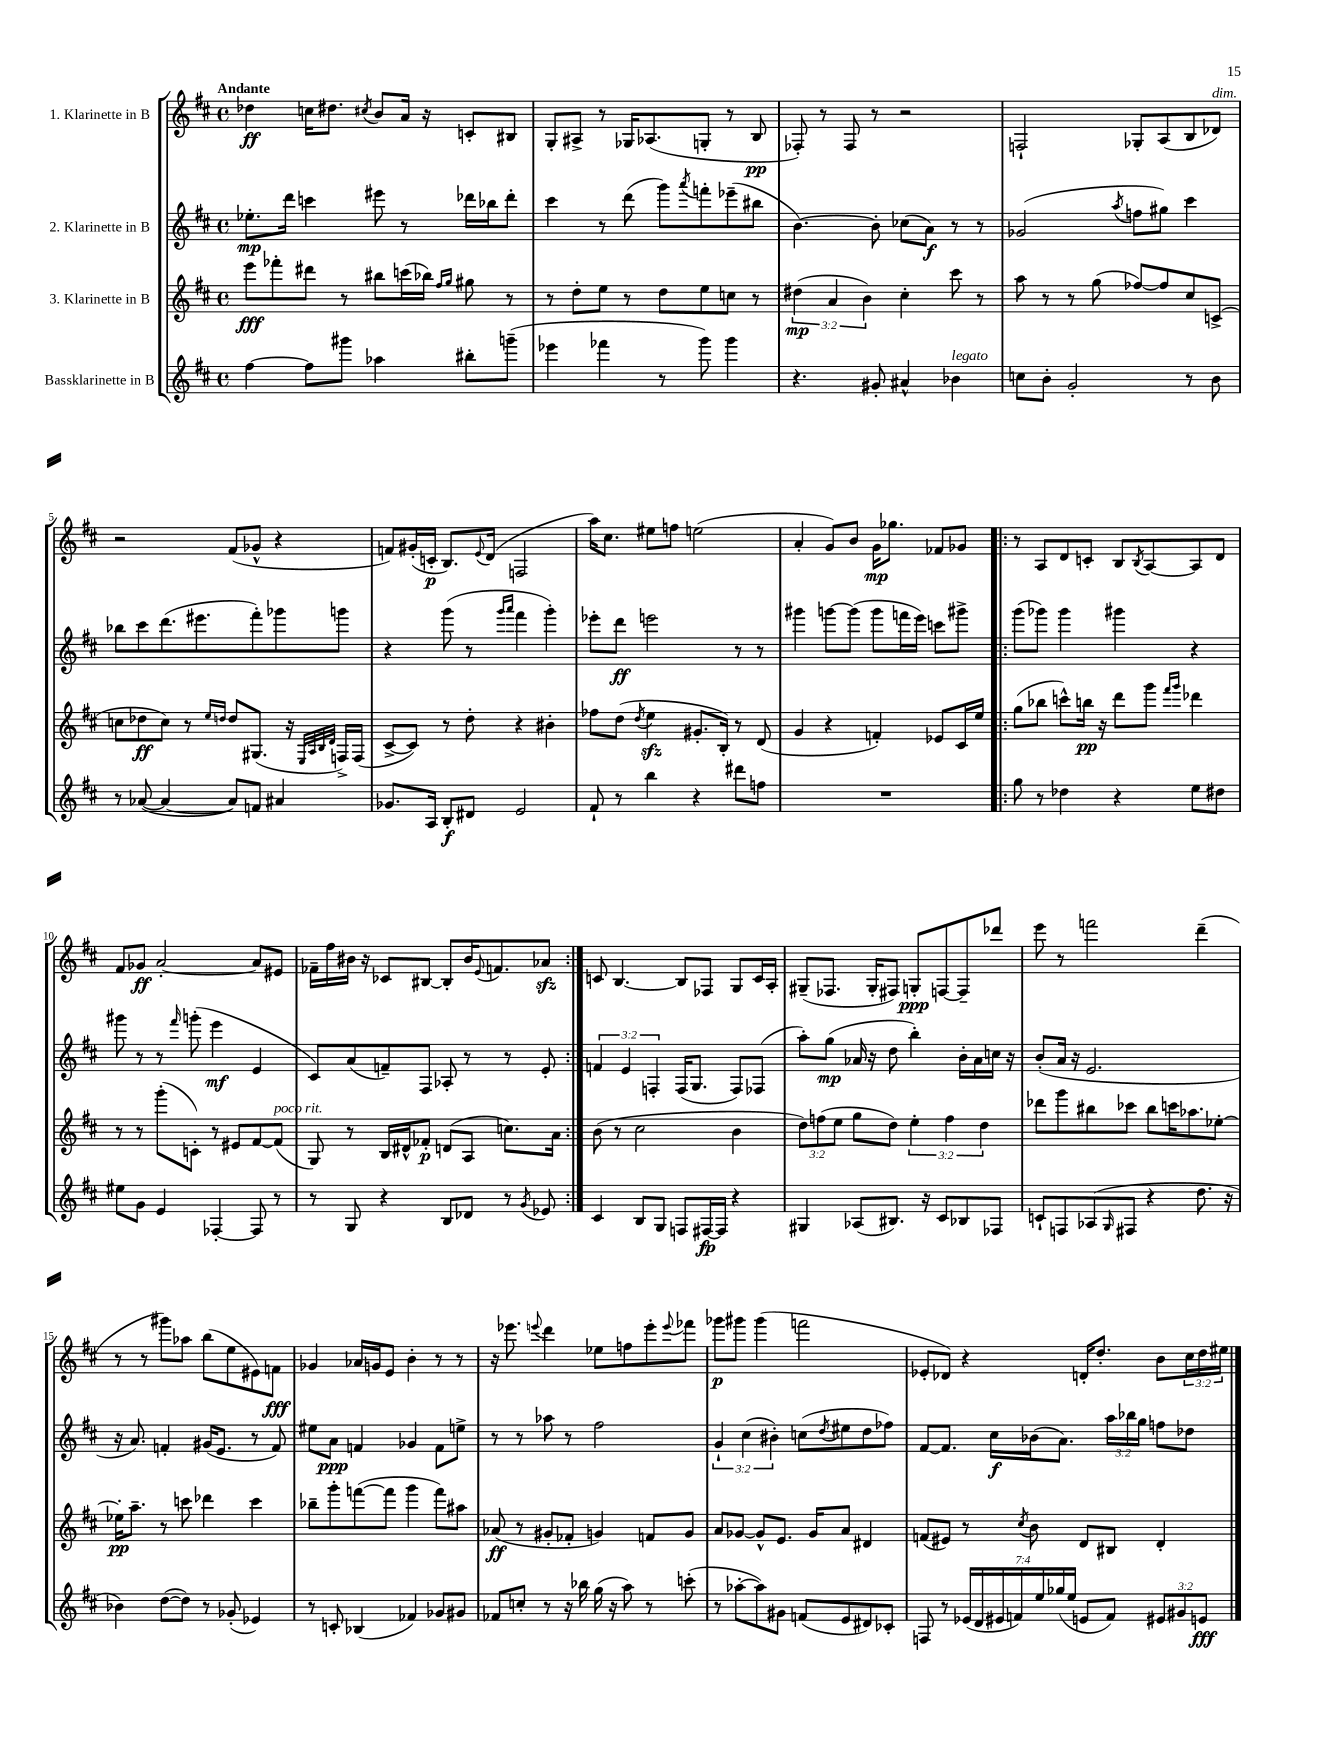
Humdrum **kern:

**kern	**dynam	**kern	**dynam	**kern	**dynam	**kern	**dynam
*part4	*part4	*part3	*part3	*part2	*part2	*part1	*part1
*staff4	*staff4	*staff3	*staff3	*staff2	*staff2	*staff1	*staff1
*I"Bassklarinette in B	*	*I"3. Klarinette in B	*	*I"2. Klarinette in B	*	*I"1. Klarinette in B	*
*clefG2	*	*clefG2	*	*clefG2	*	*clefG2	*
*k[f#c#]	*	*k[f#c#]	*	*k[f#c#]	*	*k[f#c#]	*
*M4/4	*	*M4/4	*	*M4/4	*	*M4/4	*
*met(c)	*	*met(c)	*	*met(c)	*	*met(c)	*
=1	=1	=1	=1	=1	=1	=1	=1
!	!	!	!	!	!	!LO:TX:a:B:t=Andante	!
[4ff#\	.	8eee\L	fff	8.ee-X'\L	mp	4dd-X\	ff
.	.	8fff-X'\	.	.	.	.	.
.	.	.	.	16ddd\Jk	.	.	.
8ff#\L]	.	8ddd#X\J	.	4cccn\	.	16ccn\KL	.
.	.	.	.	.	.	8.dd#X\J	.
8ggg#X\J	.	8r	.	.	.	.	.
.	.	.	.	.	.	8qcc#X/	.
4aa-X\	.	8bb#X\L	.	8eee#X\	.	8b/L	.
.	.	(16cccn\L	.	8r	.	16a/Jk	.
.	.	16bb-X\JJ)	.	.	.	16r	.
.	.	16qqff#/LL	.	.	.	.	.
.	.	16qqgg/JJ	.	.	.	.	.
8bb#X'\L	.	8gg#X\	.	16ddd-X\LL	.	8cn'/L	.
.	.	.	.	16bb-X\J	.	.	.
(8gggn~\J	.	8r	.	8ddd-'\J	.	8B#X/J	.
=2	=2	=2	=2	=2	=2	=2	=2
4eee-X\	.	8r	.	4ccc#\	.	8G'/L	.
.	.	8dd'\L	.	.	.	8A#X^/J	.
4fff-X\	.	8ee\J	.	8r	.	8r	.
.	.	8r	.	(8ddd\	.	16G-X/KL	.
.	.	.	.	.	.	(8.A-X/	.
8r	.	8dd\L	.	8ggg\L)	.	.	.
.	.	.	.	8qaaa/	.	.	.
8ggg\)	.	8ee\	.	8fffn'\	.	8Gn'/J	.
4ggg\	.	8ccn\J	.	(8eee-X~\	.	8r	.
.	.	8r	.	8bb#X\J	.	8B/	pp
=3	=3	=3	=3	=3	=3	=3	=3
4.r	.	(6dd#X\	mp	[4.b\)	.	8F-X'/)	.
.	.	.	.	.	.	8r	.
.	.	6a/	.	.	.	.	.
.	.	.	.	.	.	8F-/	.
.	.	6b\)	.	.	.	.	.
8g#X'/	.	.	.	8b'\]	.	8r	.
4a#X^^/	.	4cc#'\	.	(8cc-X\L	.	2r	.
.	.	.	.	8a\J)	f	.	.
!LO:TX:a:i:t=legato	!	!	!	!	!	!	!
4b-X\	.	8ccc#\	.	8r	.	.	.
.	.	8r	.	8r	.	.	.
=4	=4	=4	=4	=4	=4	=4	=4
8ccn\L	.	8aa\	.	(2g-X/	.	2Fn`/	.
8b'\J	.	8r	.	.	.	.	.
2g'/	.	8r	.	.	.	.	.
.	.	(8gg\	.	.	.	.	.
.	.	.	.	8qaa/	.	.	.
.	.	[8ff-X/L)	.	8ffn\L	.	8G-X'/L	.
.	.	8ff-/]	.	8gg#X\J)	.	(8A/	.
8r	.	8cc#/	.	4ccc#\	.	8B/	.
!	!	!	!	!	!	!LO:TX:a:i:t=dim.	!
8b\	.	(8cn^/J	.	.	.	8d-X/J)	.
!!LO:LB:g=z
=5	=5	=5	=5	=5	=5	=5	=5
8r	.	8ccn\L	.	8bb-X\L	.	2r	.
([8a-X/	.	8dd-X\	ff	8ccc#\	.	.	.
4a-/_	.	8cc\J)	.	(8.ddd\	.	.	.
.	.	8r	.	.	.	.	.
.	.	.	.	8.eee#X\	.	.	.
.	.	16qqee/LL	.	.	.	.	.
.	.	16qqddn/JJ	.	.	.	.	.
8a-/L])	.	8dd/L	.	.	.	(8f#/L	.
8fn/J	.	(8.G#X/J	.	8fff#'\)	.	8g-X^^/J	.
4a#X/	.	.	.	8ggg-X\	.	4r	.
.	.	16r	.	.	.	.	.
.	.	32qqE/LLL	.	.	.	.	.
.	.	32qqA/	.	.	.	.	.
.	.	32qqB/	.	.	.	.	.
.	.	32qqd/JJJ	.	.	.	.	.
.	.	16Fn^/LL)	.	8gggn\J	.	.	.
.	.	(16F/JJ	.	.	.	.	.
=6	=6	=6	=6	=6	=6	=6	=6
8.g-X/L	.	[8c#^/L	.	4r	.	8fn/L)	.
.	.	8c#/J])	.	.	.	(16g#X'/L	.
16A/Jk	.	.	.	.	.	16cn'/JJ	p
8B'/L	f	8r	.	(8ggg\	.	8.B/L)	.
8d#X/J	.	8dd'\	.	8r	.	.	.
.	.	.	.	.	.	8qqe/	.
.	.	.	.	.	.	(16d/Jk	.
.	.	.	.	16qqggg/LL	.	.	.
.	.	.	.	16qqaaa/JJ	.	.	.
2e/	.	4r	.	4fff#\	.	2Fn/	.
.	.	4b#X'\	.	4ggg'\)	.	.	.
=7	=7	=7	=7	=7	=7	=7	=7
8f#`/	.	8ff-X\L	.	8eee-X'\L	.	16aa\KL)	.
.	.	.	.	.	.	8.cc#\J	.
8r	.	(8dd\J	.	8ddd\J	ff	.	.
.	.	8qdd/	.	.	.	.	.
4bb\	.	4eezz\	.	2eeen\	.	8ee#X\L	.
.	.	.	.	.	.	8ffn\J	.
4r	.	8.g#X'/L	.	.	.	(2een\	.
.	.	16B'/Jk)	.	.	.	.	.
8ddd#X\L	.	8r	.	8r	.	.	.
8ffn\J	.	(8d/	.	8r	.	.	.
=8	=8	=8	=8	=8	=8	=8	=8
1r	.	4g/	.	4ggg#X\	.	4a'/	.
.	.	4r	.	[8gggn\L	.	8g/L)	.
.	.	.	.	(8ggg\J]	.	8b/J	.
.	.	4fn'/)	.	8ggg\L	.	16g\KL	mp
.	.	.	.	.	.	8.gg-X\J	.
.	.	.	.	16fffn\L	.	.	.
.	.	.	.	16eee\JJ)	.	.	.
.	.	8e-X/L	.	8cccn\L	.	8f-X/L	.
.	.	16c#/L	.	8ggg#X^\J	.	8g-X/J	.
.	.	16ee/JJ	.	.	.	.	.
=9!|:	=9!|:	=9!|:	=9!|:	=9!|:	=9!|:	=9!|:	=9!|:
8gg\	.	(8gg\L	.	(8ggg\L	.	8r	.
8r	.	8bb-X\J	.	8ggg-X\J)	.	8A/L	.
4dd-X\	.	8cccn^^\L)	.	4ggg-\	.	8d/	.
.	.	16bbn\Jk	pp	.	.	8cn'/J	.
.	.	16r	.	.	.	.	.
4r	.	8ddd\L	.	4ggg#X\	.	8B/L	.
.	.	.	.	.	.	8qB/	.
.	.	8ggg\J	.	.	.	[8A/	.
.	.	16qqfff#/LL	.	.	.	.	.
.	.	16qqggg/JJ	.	.	.	.	.
8ee\L	.	4ddd-X\	.	4r	.	8A/]	.
8dd#X\J	.	.	.	.	.	8d/J	.
!!LO:LB:g=z
=10	=10	=10	=10	=10	=10	=10	=10
8ee#X\L	.	8r	.	8ggg#X\	.	8f#/L	.
8g\J	.	8r	.	8r	.	8g-X/J	ff
4e/	.	(8ggg'\L	.	8r	.	[2a'/	.
.	.	.	.	16qqfff#/	.	.	.
.	.	8cn'\J)	.	(8gggn'\	.	.	.
[4F-X'/	.	8r	.	4eee\	mf	.	.
.	.	8e#X/L	.	.	.	.	.
8F-/]	.	[8f#/	.	4e/	.	8a/L]	.
!	!	!LO:TX:a:i:t=poco rit.	!	!	!	!	!
8r	.	(8f#/J]	.	.	.	8e#X/J	.
=11	=11	=11	=11	=11	=11	=11	=11
8r	.	8G/)	.	8c#/L)	.	16f-X~\LL	.
.	.	.	.	.	.	16ff#\	.
8G/	.	8r	.	(8a/	.	16b#X\JJ	.
.	.	.	.	.	.	16r	.
4r	.	16B/LL	.	8fn~/)	.	8c-X/L	.
.	.	16d#X^^/J	.	.	.	.	.
.	.	8f-X'/J	p	8F#/J	.	[8B#X/J	.
8B/L	.	(8dn/L	.	8A-X'/	.	8B#'/L]	.
8d-X/J	.	8A/J	.	8r	.	16b#/K	.
.	.	.	.	.	.	8qqe/	.
.	.	.	.	.	.	8.fn/	.
8r	.	8.ccn\L)	.	8r	.	.	.
8qg/	.	.	.	.	.	.	.
8e-X/	.	.	.	8e'/	.	8a-Xzz/J	.
.	.	16a\Jk	.	.	.	.	.
=12:|!	=12:|!	=12:|!	=12:|!	=12:|!	=12:|!	=12:|!	=12:|!
4c#/	.	(8b\	.	6fn/	.	8cn/	.
.	.	8r	.	.	.	[4.B/	.
.	.	.	.	6e/	.	.	.
8B/L	.	2cc#\	.	.	.	.	.
.	.	.	.	6Fn'/	.	.	.
8G/J	.	.	.	.	.	.	.
8Fn/L	.	.	.	(16F/KL	.	8B/L]	.
.	.	.	.	8.G/J	.	.	.
[16F#X/L	fp	.	.	.	.	8F-X/J	.
16F#/JJ]	.	.	.	.	.	.	.
4r	.	4b\	.	8F/L)	.	8G/L	.
.	.	.	.	(8F-X/J	.	16c/L	.
.	.	.	.	.	.	16A'/JJ	.
=13	=13	=13	=13	=13	=13	=13	=13
4G#X/	.	12dd\L)	.	8aa'\L)	.	(8G#X~/L	.
.	.	(12ffn\	.	.	.	.	.
.	.	.	.	(8gg\J	mp	8.F-X/J	.
.	.	12ee\J	.	.	.	.	.
(8A-X/L	.	8gg\L	.	16a-X/	.	.	.
.	.	.	.	16r	.	16G#'/KL	.
8.B#X/J)	.	8dd\J)	.	8dd\	.	8F#X/J)	.
.	.	6ee'\	.	4bb'\)	.	8Gn'/L	ppp
16r	.	.	.	.	.	.	.
8c#/L	.	.	.	.	.	[8Fn/	.
.	.	6ff\	.	.	.	.	.
8B-X/	.	.	.	16b'\LL	.	8F~/]	.
.	.	.	.	16a-\	.	.	.
.	.	6dd\	.	.	.	.	.
8F-X/J	.	.	.	16ccn\JJ	.	8ddd-X/J	.
.	.	.	.	16r	.	.	.
=14	=14	=14	=14	=14	=14	=14	=14
8cn`/L	.	8ddd-X\L	.	(8b'/L	.	8eee\	.
8Fn/	.	8ggg\	.	16a/Jk	.	8r	.
.	.	.	.	16r	.	.	.
(8A-X/	.	8bb#X\	.	2.e/	.	2fffn\	.
16qqG/	.	.	.	.	.	.	.
8F#X/J	.	8ccc-X\J	.	.	.	.	.
4r	.	8bb#\L	.	.	.	.	.
.	.	16cccn\K	.	.	.	.	.
.	.	8.aa-X\	.	.	.	.	.
8.dd\	.	.	.	.	.	(4ddd~\	.
.	.	[8ee-X'\J	.	.	.	.	.
16r	.	.	.	.	.	.	.
!!LO:LB:g=z
=15	=15	=15	=15	=15	=15	=15	=15
4b-X\)	.	16ee-X'\KL]	pp	16r	.	8r	.
.	.	8.aa~\J	.	8.a/)	.	.	.
.	.	.	.	.	.	8r	.
([8dd\L	.	8r	.	4fn'/	.	8ggg#X\L)	.
8dd\J])	.	8cccn\	.	.	.	8aa-X\J	.
8r	.	4ddd-X\	.	(16g#X/KL	.	(8bb\L	.
.	.	.	.	8.e/J	.	.	.
(8g-X'/	.	.	.	.	.	8ee\	.
4e-X/)	.	4ccc\	.	8r	.	8e#X\)	.
.	.	.	.	8f/)	.	8fn\J	fff
=16	=16	=16	=16	=16	=16	=16	=16
8r	.	8bb-X~\L	.	8ee#X\L	.	4g-X/	.
8cn'/	.	8ggg'\	.	8a\J	ppp	.	.
(4B-X/	.	([8fffn\	.	4fn/	.	16a-X/LL	.
.	.	.	.	.	.	16gn/J	.
.	.	8fff\J]	.	.	.	8e/J	.
4f-X/)	.	4ggg\	.	4g-X/	.	4b'\	.
8g-X/L	.	8fff\L)	.	8f\L	.	8r	.
8g#X/J	.	8aa#X\J	.	8een^\J	.	8r	.
=17	=17	=17	=17	=17	=17	=17	=17
8f-X/L	.	(8a-X/	ff	8r	.	16r	.
.	.	.	.	.	.	8.eee-X\	.
8ccn'/J	.	8r	.	8r	.	.	.
.	.	.	.	.	.	8qqeeen/	.
8r	.	8g#X'/L	.	8aa-X\	.	4ddd\	.
16r	.	8f-X'/J	.	8r	.	.	.
16bb-X\	.	.	.	.	.	.	.
(16gg\	.	4gn/)	.	2ff#\	.	8ee-X\L	.
16r	.	.	.	.	.	.	.
8aa\)	.	.	.	.	.	8ffn\	.
8r	.	8fn/L	.	.	.	8eee'\	.
.	.	.	.	.	.	8qqeee/	.
(8cccn'\	.	8g/J	.	.	.	8fff-X\J	.
=18	=18	=18	=18	=18	=18	=18	=18
8r	.	8a/L	.	6g`/	.	8ggg-X\L	p
[8aa-X'\L	.	[8g-X/J	.	.	.	8ggg#X\J	.
.	.	.	.	(6cc#\	.	.	.
8aa-\])	.	8g-^^/L]	.	.	.	(4ggg#\	.
.	.	.	.	6b#X'\)	.	.	.
8g#X\J	.	8.e/J	.	.	.	.	.
(8fn/L	.	.	.	(8ccn\L	.	2fffn\	.
.	.	16g-/KL	.	.	.	.	.
.	.	.	.	8qdd/	.	.	.
8e/	.	8a/J	.	8ee#X\	.	.	.
8d#X/)	.	4d#X/	.	8dd\	.	.	.
8c-X'/J	.	.	.	8ff-X\J)	.	.	.
=19	=19	=19	=19	=19	=19	=19	=19
8Fn/	.	(8fn/L	.	[8f#/L	.	8e-X'/L	.
8r	.	8e#X/J)	.	8.f#/J]	.	8d-X/J)	.
(28e-X/LL	.	8r	.	.	.	4r	.
28d/	.	.	.	.	.	.	.
.	.	.	.	16cc#\LL	f	.	.
28e#X/	.	.	.	.	.	.	.
28fn/)	.	.	.	.	.	.	.
.	.	8qcc#/	.	.	.	.	.
.	.	8b\	.	(16b-X\J	.	.	.
28ee/	.	.	.	.	.	.	.
(28gg-X/	.	.	.	.	.	.	.
.	.	.	.	8.a\J)	.	.	.
28ee/JJ	.	.	.	.	.	.	.
8en/L	.	8d/L	.	.	.	16dn'/KL	.
.	.	.	.	.	.	8.dd'/J	.
8f/J)	.	8B#X/J	.	24aa\LL	.	.	.
.	.	.	.	24bb-X\	.	.	.
.	.	.	.	24gg\JJ	.	.	.
12e#X/L	.	4d'/	.	8ffn\L	.	8b\L	.
12g#X/	.	.	.	.	.	.	.
.	.	.	.	8dd-X\J	.	24cc#\L	.
12en/J	fff	.	.	.	.	24dd\	.
.	.	.	.	.	.	24ee#X\JJ	.
==	==	==	==	==	==	==	==
*-	*-	*-	*-	*-	*-	*-	*-
